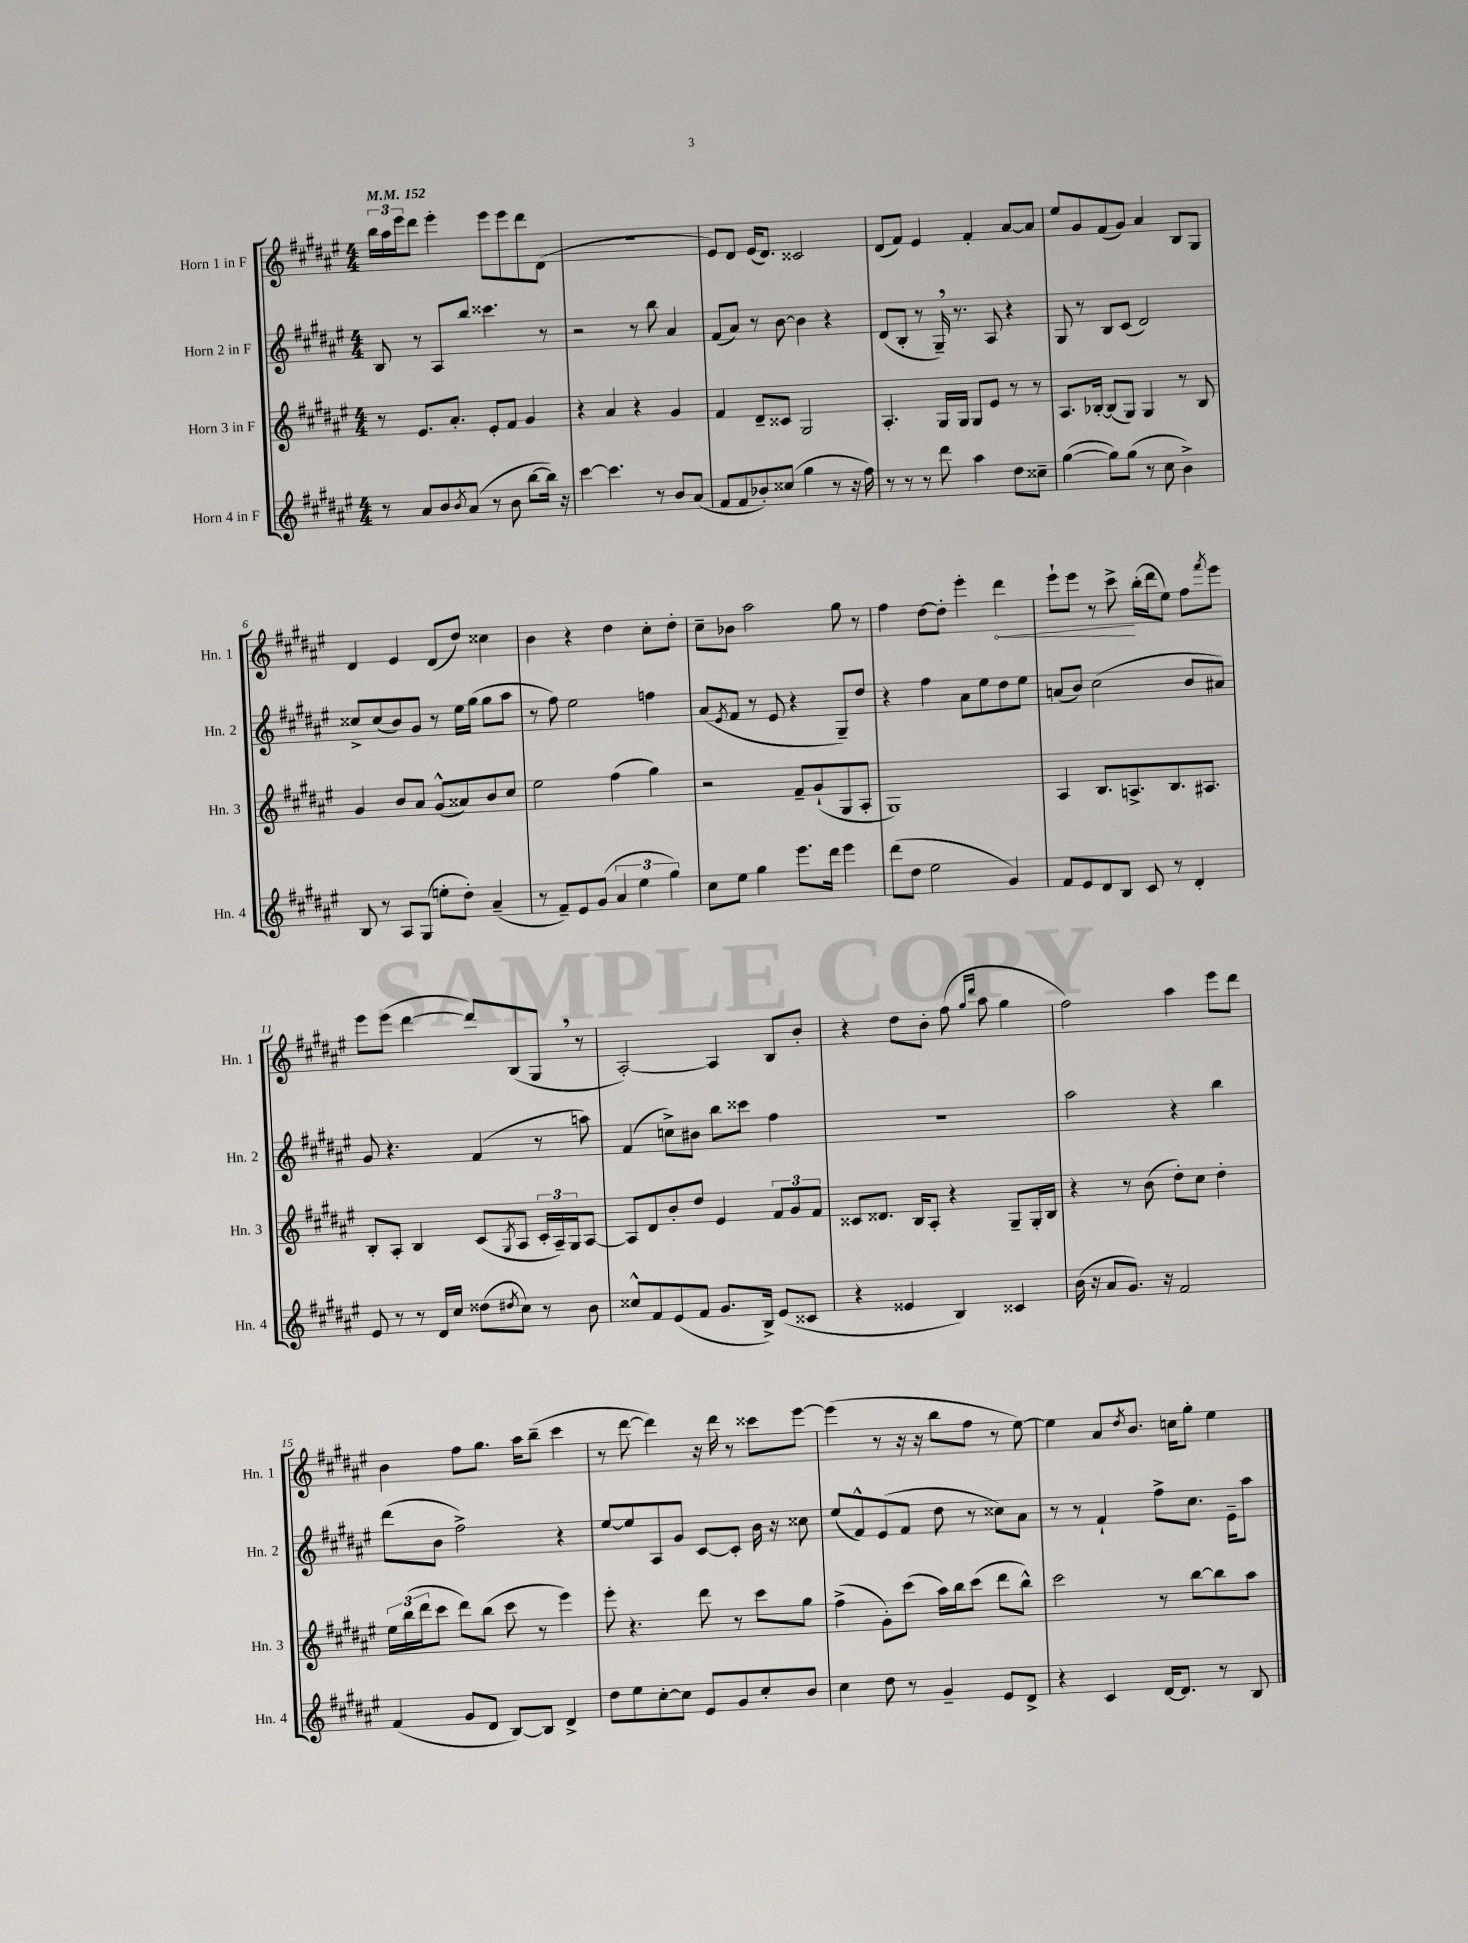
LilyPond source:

<<
\new StaffGroup <<
\new Staff = "s0" \with { instrumentName = "Horn 1 in F" shortInstrumentName = "Hn. 1" } {
    \clef treble \key fis \major \numericTimeSignature \time 4/4 \tempo 4 = 152
    \tuplet 3/2 { b''16 ais''16 eis'''16 } dis'''8 eis'''4-. eis'''8 eis'''8 dis'''8 dis'8( |
    r1 |
    eis'8) dis'8 eis'16( dis'8.) cisis'2 |
    dis'8( fis'8) eis'4 fis'4-. ais'8~ ais'8 |
    eis''8 gis'8 fis'8( gis'8) ais'4 b8 gis8 |
    dis'4 eis'4 dis'8( dis''8) cisis''4 |
    b'4 r4 dis''4 cis''8-. dis''8-. |
    cis''8-- bes'8 ais''2 gis''8 r8 |
    fis''4 dis''8~ dis''8-. eis'''4-. \once \override Hairpin.circled-tip = ##t dis'''4\< |
    eis'''8-! eis'''8 r8 cis'''8->\! b''16-.( dis'''16 eis''8) fis''8 \acciaccatura { fis'''8 } eis'''8 |
    eis'''8 eis'''8( dis'''4~ dis'''8) b8( gis8 \breathe r8 |
    ais2~-.) ais4 b8 b'8-. |
    r4 dis''8 b'8-. fis''8( \grace { gis''16 dis'''16 } ais''8 gis''4 |
    fis''2) ais''4 eis'''8 dis'''8 |
    b'4 fis''8 gis''8. ais''16 b''8--( cis'''4 |
    r8 dis'''8~ dis'''4) r16 dis'''16 r8 cisis'''8 eis'''8~ |
    eis'''4( r8 r16 r16 b''8 fis''8 r8 eis''8~) |
    eis''4 ais'8 \acciaccatura { dis''8 } b'8. c''16 gis''8-. eis''4 \bar "|." |
}
\new Staff = "s1" \with { instrumentName = "Horn 2 in F" shortInstrumentName = "Hn. 2" } {
    \clef treble \key fis \major \numericTimeSignature \time 4/4
    b8 r8 ais8 b''8 cisis'''4. r8 |
    r2 r8 b''8 ais'4 |
    fis'8( ais'8) r8 b'8~ b'4 r4 |
    dis'8( b8-. r8 gis16--) \breathe r8. ais8 r4 |
    gis8 r8 b8 cis'8( dis'2) |
    cisis''8-> cisis''8( b'8) gis'8 r8 eis''16 gis''16( gis''8 ais''8 |
    r8 fis''8) eis''2 f''4 |
    ais'8( \acciaccatura { eis'8 } fis'8 r8 eis'8 r4 gis8--) dis''8 |
    r4 fis''4 ais'8 eis''8 dis''8 eis''8 |
    a'8( b'8) cis''2( b'8 ais'8) |
    gis'8 r4. fis'4( r8 a''8) |
    fis'4( c''8->) bis'8 b''8 cisis'''8 fis''4 |
    r1 |
    ais''2 r4 b''4 |
    dis'''8( b'8 fis''2->) r4 |
    eis''8~ eis''8 ais8 gis'8 cis'8~ cis'8-. b'16 r16 cisis''8 |
    eis''8( fis'8-^) eis'8( fis'8 dis''8 r8 cisis''8) ais'8 |
    r8 r8 fis'4-! fis''8-> cis''8. eis'16-- ais''8 \bar "|." |
}
\new Staff = "s2" \with { instrumentName = "Horn 3 in F" shortInstrumentName = "Hn. 3" } {
    \clef treble \key fis \major \numericTimeSignature \time 4/4
    r8 eis'8. ais'8.-. eis'8-. fis'8 gis'4 |
    r4 ais'4 r4 gis'4 |
    fis'4 dis'8-- cisis'8 gis2 |
    ais4.-. gis16 gis16 gis8 eis'8 r8 r8 |
    ais8. bes16~-. bes8( gis8) gis4 r8 bes8 |
    gis'4 b'8 ais'8 gis'8-^( aisis'8) b'8 cis''8 |
    eis''2 fis''4( gis''4) |
    r2 fis'8-- gis'8-!( gis8 ais8-. |
    gis1) |
    ais4 b8. a8.-> b8. ais8. |
    b8-. ais8-. b4 cis'8( \acciaccatura { gis8 } ais8 \tuplet 3/2 { cis'16-. ais16--) gis16 } ais8~ |
    ais8 dis'8 b'8-. dis''8 eis'4 \tuplet 3/2 { fis'8 gis'8 fis'8 } |
    cisis'8 disis'8. b16 ais8-. r4 gis8-- gis16-. b16 |
    r4 r8 b'8( dis''8-.) cis''8 dis''4-. |
    \tuplet 3/2 { eis''16 b''16( dis'''16 } cis'''8 dis'''8) b''8( cis'''8 r8 eis'''4) |
    eis'''8-. r4. dis'''8 r8 cis'''8 gis''8 |
    fis''4->( gis'8-.) cis'''8( ais''16) b''16 cis'''8( dis'''8 b''8-^) |
    cis'''2 r8 b''8~ b''8 ais''8 \bar "|." |
}
\new Staff = "s3" \with { instrumentName = "Horn 4 in F" shortInstrumentName = "Hn. 4" } {
    \clef treble \key fis \major \numericTimeSignature \time 4/4
    r8 ais'8 b'8 \acciaccatura { b'8 } ais'8( r8 b'8 b''8~ b''16) r16 |
    cis'''4~ cis'''4. r8 b'8 ais'8( |
    fis'8 fis'8 bes'8-.) cisis''8( gis''4 r8 r16 fis''16) |
    r8 r8 r8 dis'''8 ais''4 dis''8 cisis''8-- |
    gis''4~( gis''8) gis''8( r8 cis''8 b'4->) |
    b8 r8 ais8 gis8( e''8-. dis''8-.) ais'4--( |
    r8 fis'8--) eis'8 gis'8( \tuplet 3/2 { ais'4 eis''4 gis''4) } |
    cis''8 eis''8 gis''4 eis'''8. dis'''16 eis'''4 |
    dis'''8( dis''8 eis''2 gis'4) |
    fis'8 eis'8 dis'8 b8 cis'8 r8 dis'4-. |
    eis'8 r8 r8 dis'16 cis''16 disis''8( \acciaccatura { dis''8 } cis''8) r8 b'8 |
    cisis''8-^ fis'8 eis'8( fis'8 gis'8. b16->) eis'8( cisis'8 |
    r4 eisis'4 b4) cisis'4 |
    b'16( r16 ais'8 gis'8.) r16 fis'2 |
    fis'4( gis'8 dis'8 b8~) b8 dis'4-> |
    dis''8 eis''8 cis''8~-. cis''8 eis'8 gis'8 cis''8-. b'8 |
    cis''4 dis''8 r8 gis'4-- eis'8 dis'8-> |
    r4 cis'4 dis'16~ dis'8. r8 b8 \bar "|." |
}
>>
>>
